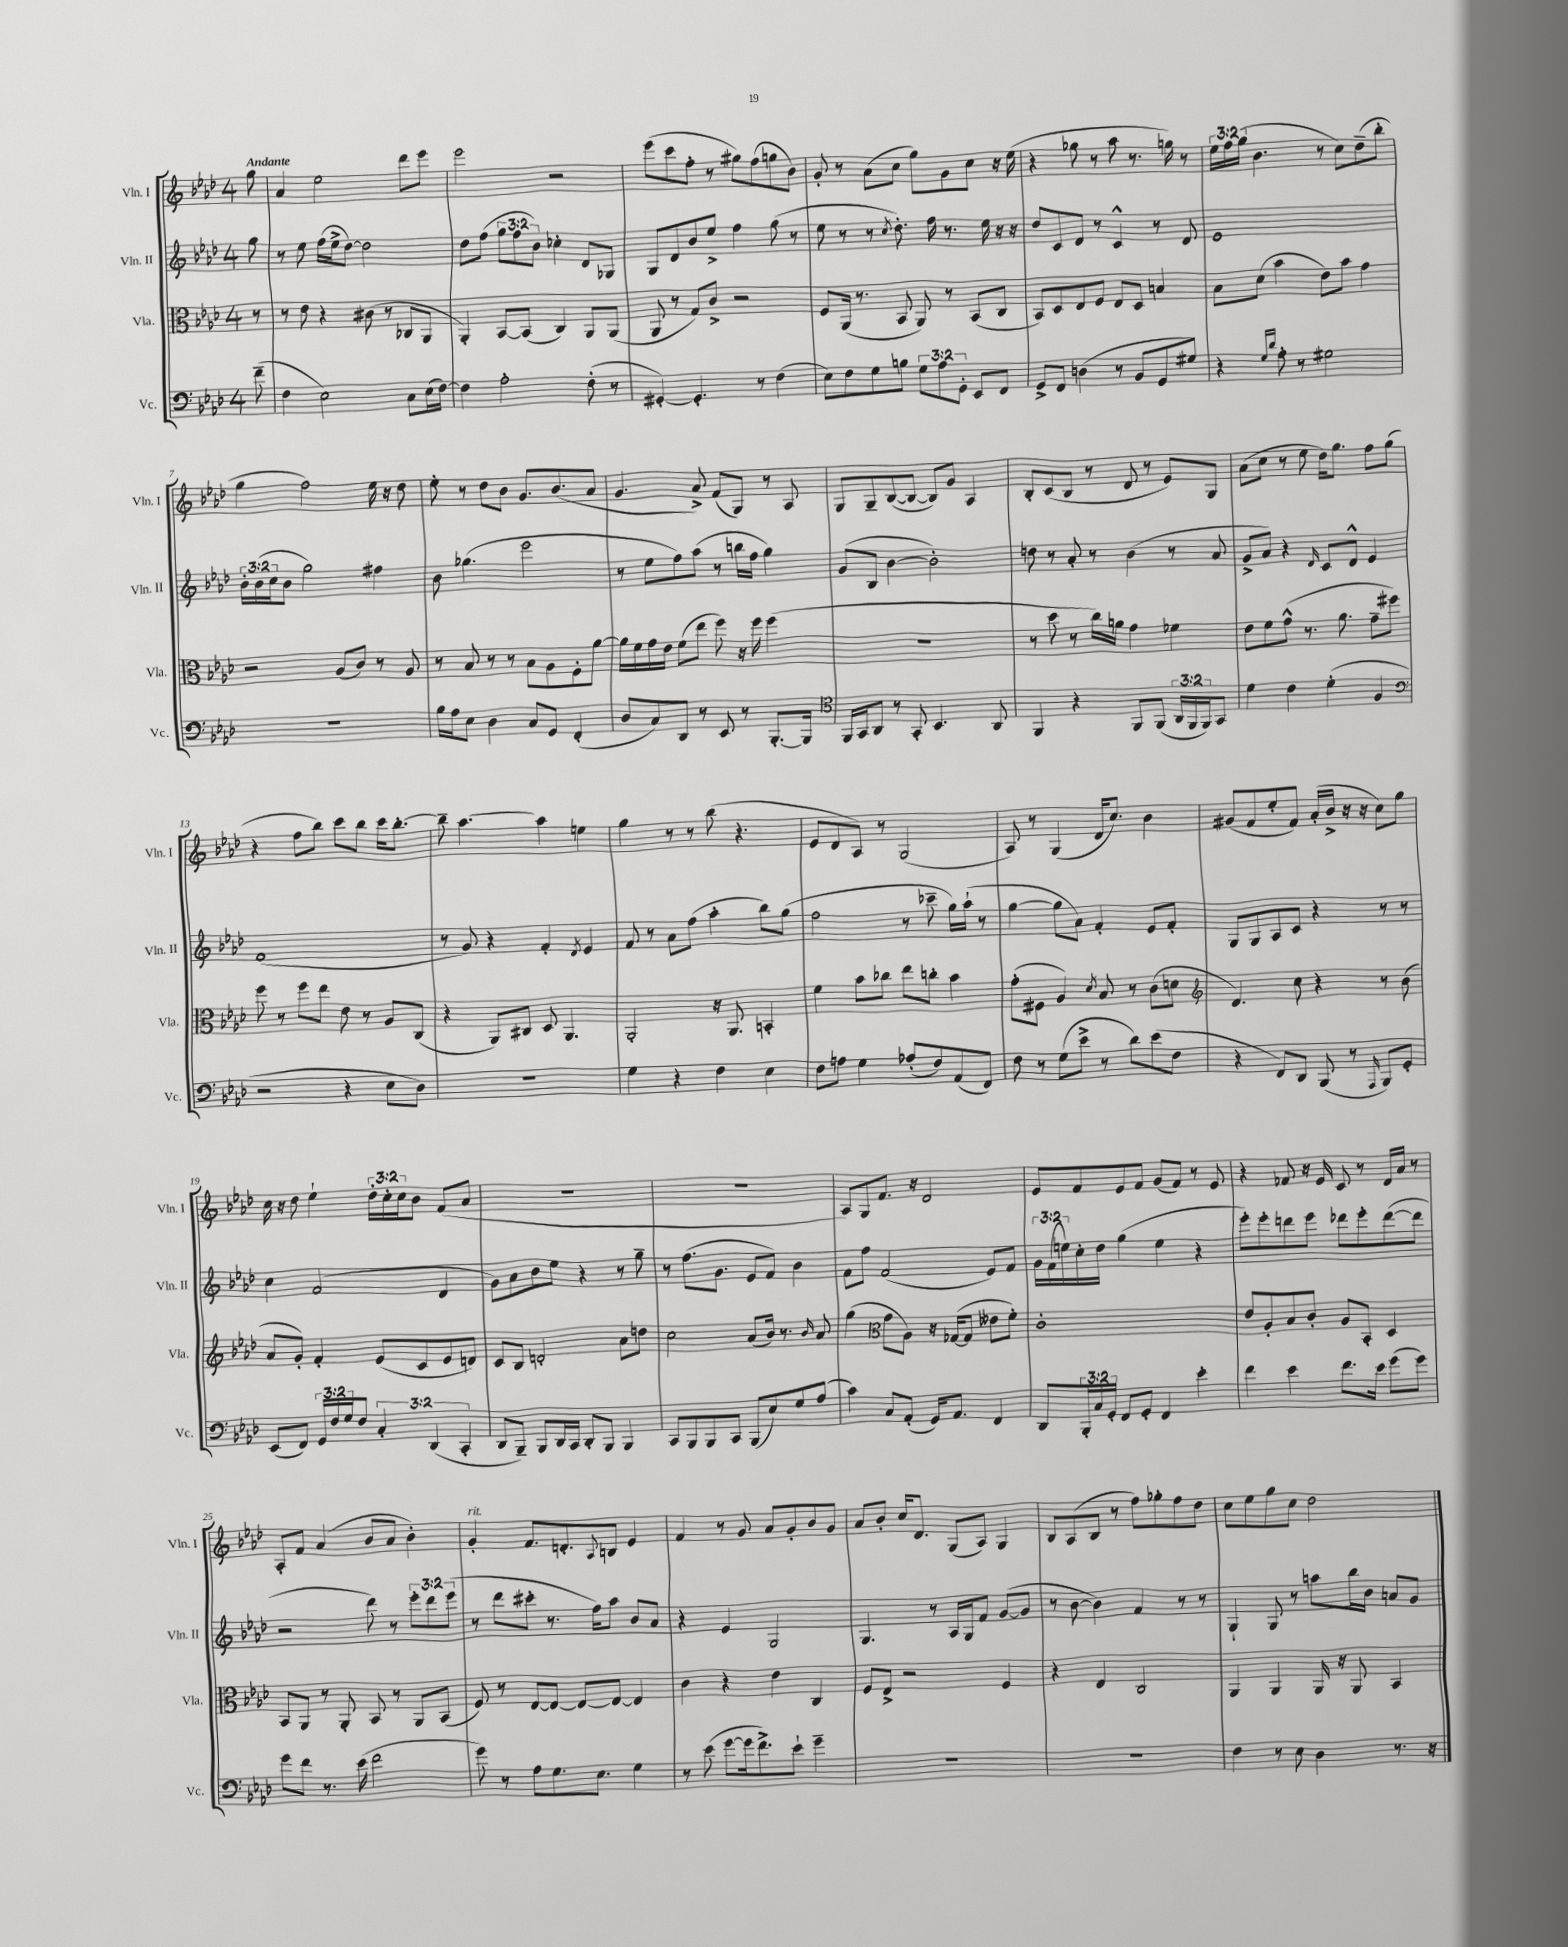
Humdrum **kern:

**kern	**kern	**kern	**kern
*staff4	*staff3	*staff2	*staff1
*clefF4	*clefC3	*clefG2	*clefG2
*k[b-e-a-d-]	*k[b-e-a-d-]	*k[b-e-a-d-]	*k[b-e-a-d-]
*M4/4	*M4/4	*M4/4	*M4/4
(8f~	8r	8gg	8gg
=	=	=	=
4F	8r	8r	4a-
.	8e-	8ee-	.
2E-)	4r	(16ff	2ee-
.	.	16ee-^	.
.	.	[8dd-)	.
.	(8c#	2dd-]	.
.	8r	.	.
8C	8C-	.	8ddd-
(16E-	8AA-	.	8eee-
[16F)	.	.	.
=	=	=	=
4F]	4AA-')	8dd-	2eee-
.	.	(8ff	.
2A-'	[8BB-	12gg	.
.	.	12ff	.
.	(8BB-]	.	.
.	.	12b-)	.
.	4C)	4cc-'	2r
(8F'	8AA-	8d-	.
8r	(8AA-	8G-	.
=	=	=	=
[4GG#')	8AA-	8G	(8eee-
.	8r	8d-	8ccc
4.GG#']	8G)	8b-	8ff'
.	8c^	8ee-^	8r
.	2r	4ff	8gg#)
8r	.	.	(8ff
(4F	.	(8gg	8gg
.	.	8r	8b-)
=	=	=	=
8E-)	8F	8ee-	8g'
8F	(16AA-	8r	8r
.	8.r	.	.
8G	.	8r	(8a-
.	.	8qcc	.
8B	8BB-	8.dd-')	8cc
12G	8AA-)	.	8gg)
.	.	16ff	.
12A-	.	.	.
.	8r	8.r	8g
12GG'	.	.	.
8EE-	(8BB-	.	8cc
.	.	16ee-	.
8FF	8C	16r	16r
.	.	16r	(16ee-
=	=	=	=
8GG^	8BB-)	8dd-	4r
8FF	8D-	8c	.
(4D	8E-	8d-	8gg-
.	8F	8r	8r
8r	8E-	4c^^	8aa-
8BB-	8D-	.	8.r
8GG	4B	8r	.
.	.	.	16gg)
8G#)	.	8d-	8r
=	=	=	=
4r	8B-	1e-	24ee-
.	.	.	24ff
.	.	.	(24gg
.	(8d-	.	4.b-
16qqG	.	.	.
16qqd-	.	.	.
8A-'	4b-	.	.
8r	.	.	.
2G#	8e-)	.	8r
.	8b-	.	8cc)
.	4g	.	(8dd-~
.	.	.	8bb-'
=	=	=	=
1r	2r	24b-'	4gg
.	.	(24b-	.
.	.	24cc	.
.	.	8b-	.
.	.	2gg)	2ff)
.	(8A-	.	.
.	8c)	.	.
.	8r	4ff#	16ee-
.	.	.	16r
.	8A-	.	8dd-
=	=	=	=
16B-	8r	8b-	8ee-'
16A-	.	.	.
8E-	8B-	(4.gg-	8r
4D-	8r	.	8dd-
.	8r	.	8b-
8C	8B-	2eee-	8.g
8GG	8A-	.	.
.	.	.	(8.b-
(4FF'	8F'	.	.
.	[8a-	.	8a-
=	=	=	=
8D-	16a-]	8r	4.g
.	16f	.	.
8C)	16g	8ee-	.
.	16e-	.	.
8DD-	(8f	8ff)	.
8r	8ee-	(8aa-	8a-^)
8EE-	8ff)	8r	(8f
8r	16r	16bb	8G)
.	16ff	16ff	.
[8.BBB-'	(4ff	4gg)	8r
.	.	.	8A-
16BBB-]	.	.	.
=	=	=	=
*clefC4	*	*	*
16FF	1r	(8g	8G
16GG	.	.	.
8AA-	.	8B-	8G~
8r	.	[4b-	([8B-
8GG'	.	.	8B-_
4.BB-	.	2b-'])	8B-])
.	.	.	8g
.	.	.	4A-
8AA-	.	.	.
=	=	=	=
4FF	8r	8dd	8B-'
.	8dd-	8r	(8c
4r	8r	8a-'	8B-
.	16cc)	8r	8r
.	16a	.	.
8FF	4g	(4b-	8d-
(8FF	.	.	8r
24AA-	4f-	8r	8e-)
24FF	.	.	.
24FF)	.	.	.
8GG	.	8a-	8G
=	=	=	=
4d-	8e-	8g^	(8a-
.	8f	8a-)	8cc
4c	(8g^^	4r	8r
.	8.r	.	8ee-
.	.	16qqd-	.
(4d-'	.	8c	16dd-)
.	8.a-	.	8.gg
.	.	8d-^^	.
4F	8g~	4e-	8ff
.	8ff#)	.	(8gg
=	=	=	=
*clefF4	*	*	*
2r	8ff	(1f	4r
.	8r	.	.
.	8ff	.	8ff
.	8ee-	.	8bb-)
4r	8e-	.	8ccc
.	8r	.	8bb-
8E-	8A-	.	16ccc
.	.	.	[8.bb-'
8D-)	(8C	.	.
=	=	=	=
1r	4r	8r	8bb-~]
.	.	8g)	[4.aa-
.	8AA-)	4r	.
.	8C#	.	.
.	8D-	4f'	4aa-]
.	4.AA-	.	.
.	.	8qd-	.
.	.	4e-	4ee
=	=	=	=
4G	2AA-'	8f	4gg
.	.	8r	.
4r	.	8a-	8r
.	.	(8ff	8r
4F	16r	4aa-'	(8bb-
.	8.AA-	.	.
.	.	.	4.r
4E-	4BB'	8bb-)	.
.	.	(8gg	.
=	=	=	=
8F	4f	2ff	8e-
8A	.	.	8d-
4G	8b-	.	8A-)
.	8cc-	.	8r
(8A-'	8ee-	8r	(2G
8F)	8cc'	8ccc-~	.
(8AA-	4b-	16gg)	.
.	.	(16aa-`	.
8FF)	.	8r	.
=	=	=	=
8F	(8g'	[4gg	8A-)
8r	8F#	.	8r
(8G	4A-)	8gg]	(4G
8e-^	.	8a-)	.
.	8qd-	.	.
8r	8B-	4f'	16d-
.	.	.	8.cc)
8d-)	8r	.	.
(8e-	(8c	8e-	4b-
8F	8d	8f'	.
=	=	=	=
*	*clefG2	*	*
4r	4.d-)	8G	(8g#
.	.	8G	8f
8FF)	.	8A-	8ee-'
8DD-	8cc	8c	8f)
(8BBB-	4r	4r	(16a-'
.	.	.	16b-^
8r	.	.	16r
.	.	.	16r
16qqAAA-	.	.	.
8BBB-)	8r	8r	8cc)
8GG'	(8b-	8r	8gg
=	=	=	=
(8EE-	8a-	4cc	16cc
.	.	.	16r
8FF)	8g')	.	8dd-
24GG	4f'	(2f	4ee-`
24F	.	.	.
24G	.	.	.
8F	.	.	.
6C'	(8e-	.	24dd-'
.	.	.	24cc'
.	.	.	24cc
.	8c	.	8b-
(6DD-	.	.	.
.	8e-	4d-	(8f
6CC'	.	.	.
.	8d)	.	8a-
=	=	=	=
8DD-	8c	8g)	1r
8BBB-~)	8B-	8a-	.
8BBB-	2d'	8b-	.
16DD-	.	8ee-	.
16CC	.	.	.
8DD-'	.	4r	.
8BBB-	.	.	.
4BBB-	8a-	8r	.
.	8dd	8gg~	.
=	=	=	=
8CC	2cc	8r	1r
8BBB-	.	(8.ff	.
8BBB-	.	.	.
.	.	8.g	.
8CC	.	.	.
(8BBB-	(8a-	8e-	.
8E-)	16b-)	8f)	.
.	8.r	.	.
8G	.	4b-	.
.	16qqb-	.	.
(8A-	8a-	.	.
=	=	=	=
4c)	(4gg	8f	8A-)
.	.	8ff	8G
*	*clefC3	*	*
8C	8g	(2f	8.f
(8AA-'	8A-)	.	.
.	.	.	16r
16GG)	16r	.	2d-
8.AA-	([16G-	.	.
.	8G-]	.	.
4FF	8e--	8e-)	.
.	8f')	8f	.
=	=	=	=
8DD-	1c'	24g	8e-
.	.	(24f	.
.	.	24ee)	.
24BBB-'	.	16cc'	8f
24C	.	.	.
.	.	16dd-	.
24GG'	.	.	.
8FF	.	(4gg	8e-
8GG'	.	.	8f
4FF	.	4ee	(8g
.	.	.	8f)
4e-'	.	4r	8r
.	.	.	8e-
=	=	=	=
4f	8e-	8eee-')	4r
.	8A-'	8eee-'	.
4e-	8B-	8ddd	8f-
.	8c'	8eee-	16r
.	.	.	16e-
8.f	8A-	8ddd-	8c
.	8BB-'	8eee-'	8r
16e-	.	.	.
(8g	4D-	([8ddd-	16d-
.	.	.	16a-
8g)	.	8ddd-]	8r
=	=	=	=
8g	8BB-	2r	8A-'
8f	8AA-	.	8f
8.r	8r	.	(4a-
.	8AA-'	.	.
(16e-	.	.	.
2f	8BB-	8ddd-)	8b-
.	8r	8r	8a-
.	8AA-	12eee-'	4b-')
.	.	12ddd-	.
.	(8BB-	.	.
.	.	(12eee-	.
=	=	=	=
8g)	8F)	8r	4g'
8r	8r	8ddd-	.
8A-	[8E-	8ccc#'	8.f
8.G	8E-_	8.r	.
.	.	.	8.d'
.	8E-_	.	.
8.E-	.	16ff)	.
.	.	.	8qqA-
.	8E-_	8aa-	8B
4G	4E-]	8b-	4e-
.	.	8a-	.
=	=	=	=
8r	4c	4r	4f
(8e-	.	.	.
[8g	4r	4e-	8r
16g]	.	.	8g
8.f^)	.	.	.
.	4e-	2G	8a-
8e-`	.	.	8g'
4g~	4C	.	8b-
.	.	.	8g
=	=	=	=
1r	8F	4.G	8a-
.	8E-^	.	8b-'
.	2r	.	16cc
.	.	.	8.d-
.	.	8r	.
.	.	16A-	(8G
.	.	16G	.
.	.	8f	8A-)
.	4F	([8g	4G
.	.	8g]	.
=	=	=	=
1r	4r	8r	8B-
.	.	[8b-	(8A-
.	4E-	4b-])	8B-
.	.	.	8r
.	2C	4f	8ff)
.	.	.	8gg-'
.	.	8r	8ff
.	.	8r	8dd-
=	=	=	=
4F	4AA-	4G`	8cc
.	.	.	8ee-
8r	4AA-	8G	8gg
8E-	.	8r	8cc
4D-	16AA-	8aa	2dd-
.	16r	.	.
.	8AA-	16bb-	.
.	.	16b-	.
8.r	4BB-	8a	.
.	.	8g	.
16r	.	.	.
==	==	==	==
*-	*-	*-	*-
